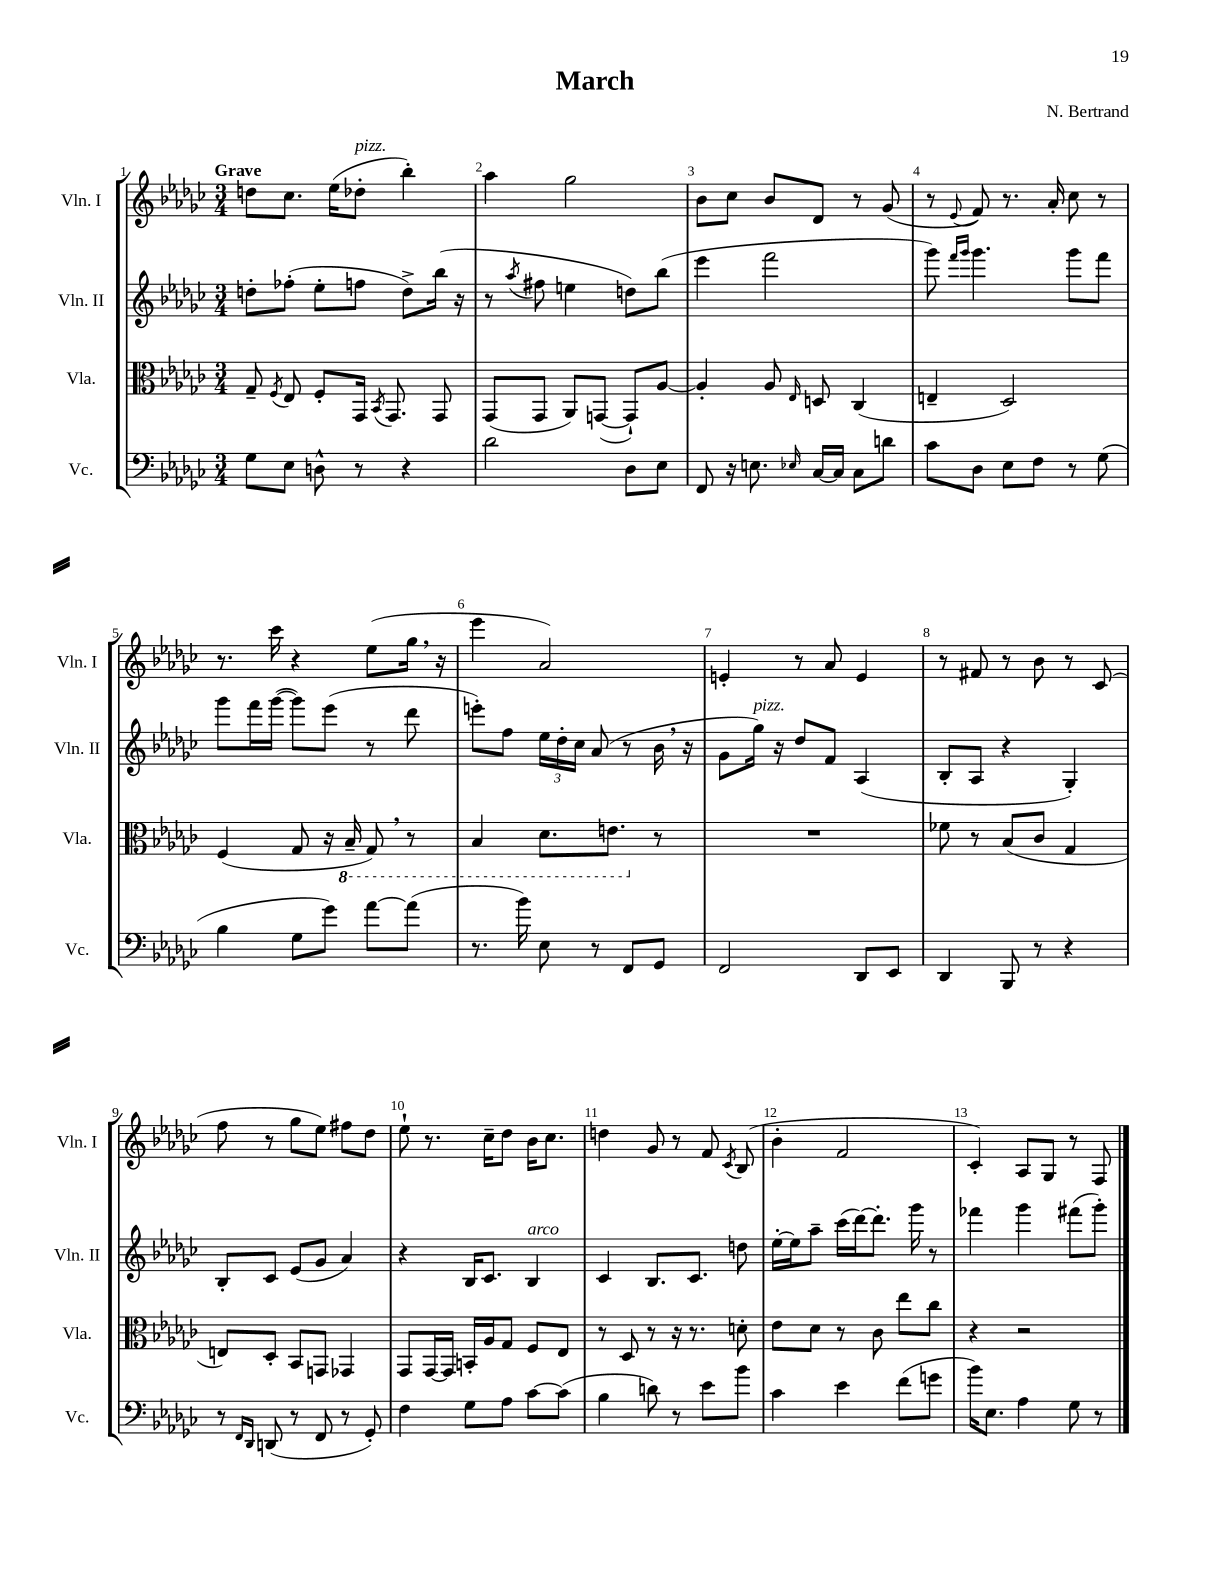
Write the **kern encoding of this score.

**kern	**kern	**kern	**kern
*staff4	*staff3	*staff2	*staff1
*clefF4	*clefC3	*clefG2	*clefG2
*k[b-e-a-d-g-c-]	*k[b-e-a-d-g-c-]	*k[b-e-a-d-g-c-]	*k[b-e-a-d-g-c-]
*M3/4	*M3/4	*M3/4	*M3/4
8G-\L	8G-~/	8dd'\L	8dd\L
.	8qF/	.	.
8E-\J	8E-/	(8ff-'\J	8.cc-\J
8D^^\	8F'/L	8ee-'\L	.
.	.	.	(16ee-\LK
8r	16GG-/Jk	8ff\J	8dd-'\J
.	8qBB-/	.	.
.	8.GG-/	.	.
4r	.	8dd^\L)	4bb-'\)
.	8GG-/	(16bb-\Jk	.
.	.	16r	.
=	=	=	=
2d-\	(8GG-/L	8r	4aa-\
.	.	8qaa-/	.
.	8GG-/J	8ff#\	.
.	8AA-/L)	4ee\	2gg-\
.	([8GG/J	.	.
8D-\L	8GG`/]L)	8dd\L)	.
8E-\J	[8A-/J	(8bb-\J	.
=	=	=	=
8FF/	4A-'/]	4eee-\	8b-\L
16r	.	.	8cc-\J
8.E\	.	.	.
.	8A-/	2fff\	8b-/L
16qqE-/	16qqE-/	.	.
[16C-/LL	8D/	.	8d-/J
16C-/]JJ	.	.	.
8C-\L	(4C-/	.	8r
8d\J	.	.	(8g-/
=	=	=	=
8c-\L	4E~/	8ggg-\)	8r
.	.	16qqfff/LL	.
.	.	16qqggg-/JJ	8qqe-/
8D-\J	.	4.ggg-\	8f/)
8E-\L	2D-/)	.	8.r
8F\J	.	.	.
.	.	.	16a-'/
8r	.	8ggg-\L	8cc-\
(8G-\	.	8fff\J	8r
=	=	=	=
4B-\	(4F/	8ggg-\L	8.r
.	.	16fff\L	.
.	.	([16ggg-\JJ	16ccc-\
8G-\L	8G-/	8ggg-\]L)	4r
8g-\J)	16r	(8eee-\J	.
.	16BB-~/	.	.
[8a-\L	8GG-/)	8r	(8ee-\L
(8a-\]J	8r	8ddd-\	16gg-\Jk
.	.	.	16r
=	=	=	=
8.r	4BB-/	8eee'\L)	4eee-\
.	.	8ff\J	.
16b-\)	.	.	.
8E-\	8.D-\L	24ee-\LL	2a-/)
.	.	24dd-'\	.
.	.	24cc-\JJ	.
8r	.	(8a-/	.
.	8.E\J	.	.
8FF/L	.	8r	.
8GG-/J	8r	16b-\	.
.	.	16r	.
=	=	=	=
2FF/	2.r	8g-\L	4e'/
.	.	16gg-\Jk)	.
.	.	16r	.
.	.	8dd-/L	8r
.	.	8f/J	8a-/
8DD-/L	.	(4A-/	4e/
8EE-/J	.	.	.
=	=	=	=
4DD-/	8f-\	8B-'/L	8r
.	8r	8A-/J	8f#/
8BBB-/	(8B-/L	4r	8r
8r	8c-/J	.	8b-\
4r	4G-/	4G-'/)	8r
.	.	.	(8c-/
=	=	=	=
8r	8E/L)	8B-'/L	8ff\
16qqFF/LL	.	.	.
16qqDD-/JJ	.	.	.
(8DD/	8D-'/J	8c-/J	8r
8r	8BB-/L	(8e-/L	8gg-\L
8FF/	8GG/J	8g-/J	8ee-\J)
8r	4GG-/	4a-/)	8ff#\L
8GG-'/)	.	.	8dd-\J
=	=	=	=
4F\	8GG-/L	4r	8ee-`\
.	[16GG-/L	.	8.r
.	16GG-/]JJ	.	.
8G-\L	16BB'/LL	16B-/LK	.
.	16A-/J	8.c-/J	16cc-~\LK
8A-\J	8G-/J	.	8dd-\J
[8c-\L	8F/L	4B-/	16b-\LK
.	.	.	8.cc-\J
(8c-\]J	8E-/J	.	.
=	=	=	=
4B-\	8r	4c-/	4dd\
.	8D-/	.	.
8d\)	8r	8.B-/L	8g-/
8r	16r	.	8r
.	8.r	8.c-/J	.
8e-\L	.	.	8f/
.	.	.	8qc-/
8b-\J	8d'\	8dd\	(8B-/
=	=	=	=
4c-\	8e-\L	[16ee-'\LL	4b-'\
.	.	16ee-\]J	.
.	8d-\J	8aa-~\J	.
4e-\	8r	(16ccc-\LL	2f/
.	.	[16ddd-\J)	.
.	8c-\	8.ddd-'\]J	.
(8f\L	8ee-\L	.	.
.	.	16ggg-\	.
8g\J	8cc-\J	8r	.
=	=	=	=
16b-\LK)	4r	4fff-\	4c-'/)
8.E-\J	.	.	.
4A-\	2r	4ggg-\	8A-/L
.	.	.	8G-/J
8G-\	.	(8fff#\L	8r
8r	.	8ggg-'\J)	8F/
==	==	==	==
*-	*-	*-	*-
